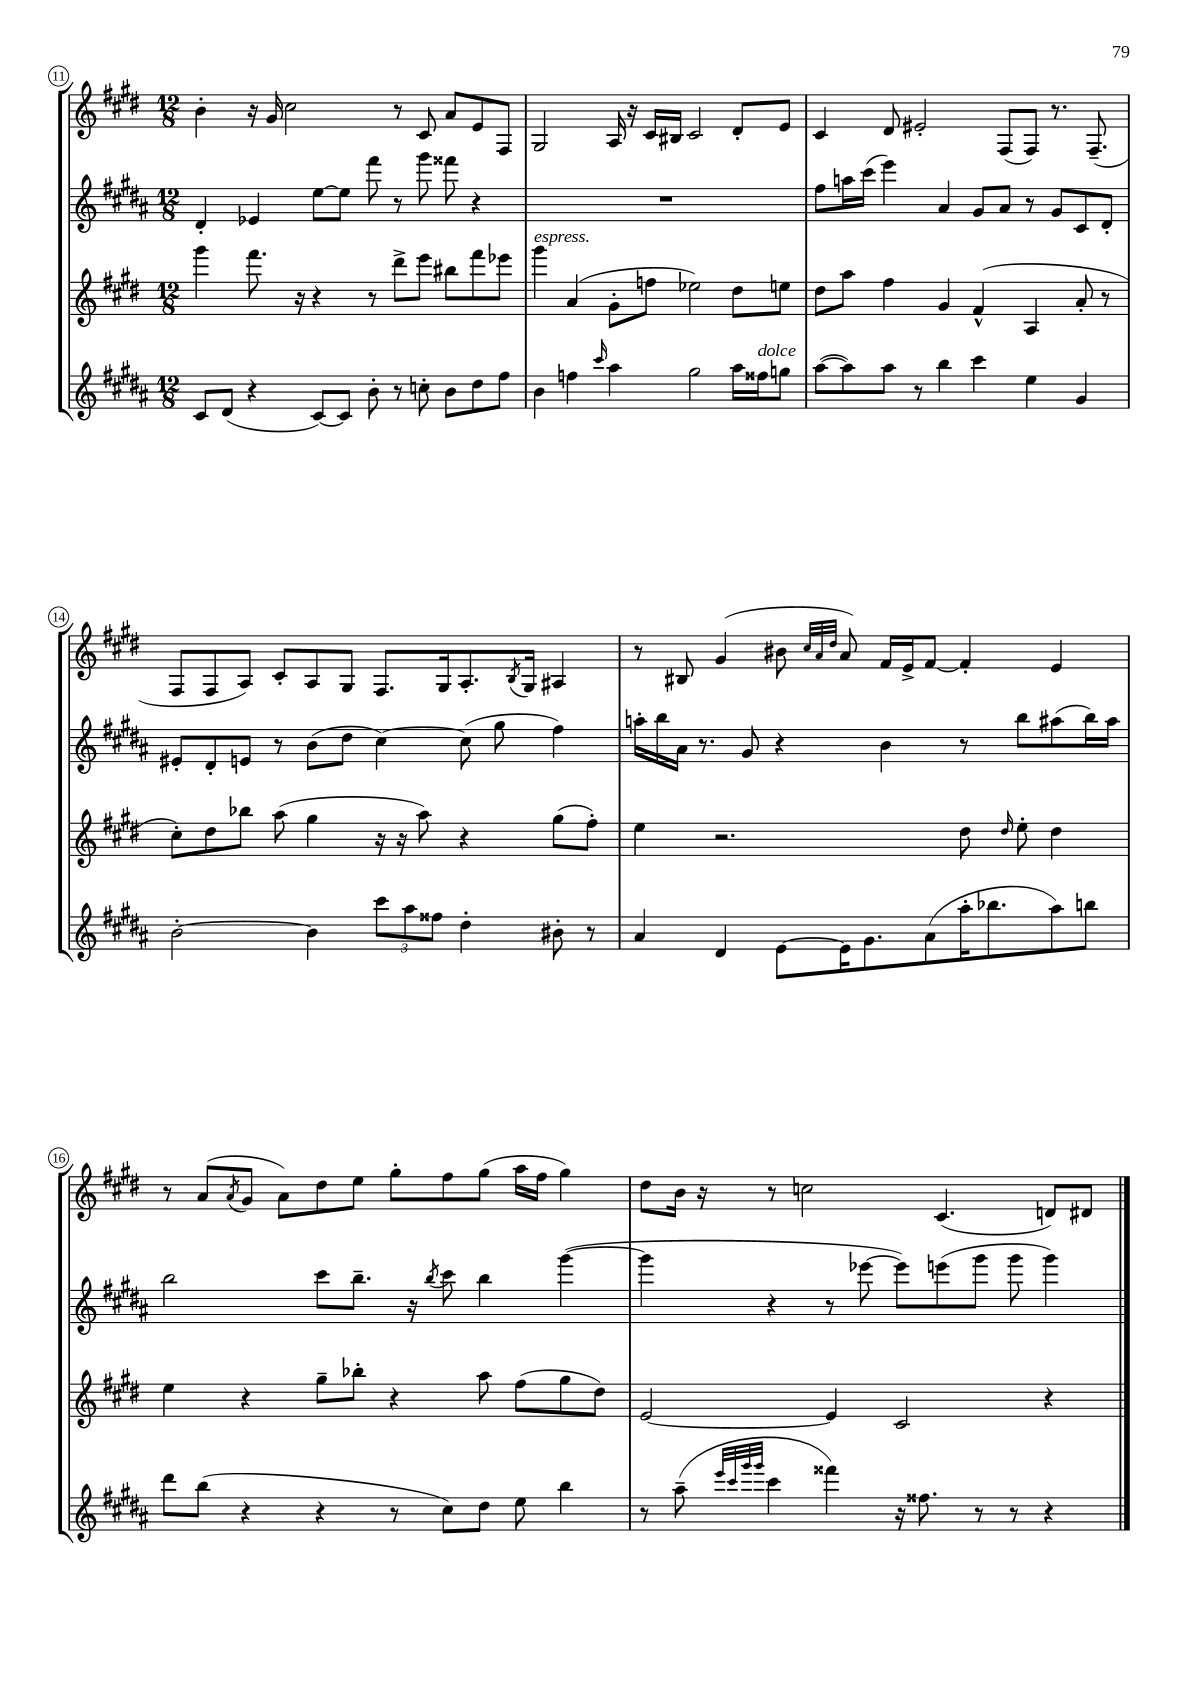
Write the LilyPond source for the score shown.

<<
\new StaffGroup <<
\new Staff = "s0" {
    \clef treble \key e \major \numericTimeSignature \time 12/8
    b'4-. r16 gis'16 cis''2 r8 cis'8 a'8 e'8 fis8 |
    gis2 a16 r16 cis'16 bis16 cis'2 dis'8-. e'8 |
    cis'4 dis'8 eis'2-. fis8( fis8) r8. fis8.--( |
    fis8 fis8 a8) cis'8-. a8 gis8 fis8. gis16 a8.-. \acciaccatura { b8 } gis16 ais4 |
    r8 bis8 gis'4( bis'8 \grace { cis''32 a'32 dis''32 } a'8) fis'16 e'16-> fis'8~ fis'4-. e'4 |
    r8 a'8( \acciaccatura { a'8 } gis'8 a'8) dis''8 e''8 gis''8-. fis''8 gis''8( a''16 fis''16 gis''4) |
    dis''8 b'16 r16 r8 c''2 cis'4.( d'8) dis'8 \bar "|." |
}
\new Staff = "s1" {
    \clef treble \key b \major \numericTimeSignature \time 12/8
    dis'4-. ees'4 e''8~ e''8 fis'''8 r8 gis'''8 fisis'''8 r4 |
    R1. |
    fis''8 a''16 cis'''16( e'''4) ais'4 gis'8 ais'8 r8 gis'8 cis'8 dis'8-. |
    eis'8-. dis'8-. e'8 r8 b'8( dis''8 cis''4~) cis''8( gis''8 fis''4) |
    a''16-. b''16 ais'16 r8. gis'8 r4 b'4 r8 b''8 ais''8( b''16) ais''16 |
    b''2 cis'''8 b''8.-- r16 \acciaccatura { b''8 } cis'''8 b''4 gis'''4~( |
    gis'''4 r4 r8 ees'''8~ ees'''8) e'''8( gis'''8 gis'''8 gis'''4) \bar "|." |
}
\new Staff = "s2" {
    \clef treble \key e \major \numericTimeSignature \time 12/8
    gis'''4 fis'''8. r16 r4 r8 dis'''8-> e'''8 bis''8 fis'''8 ees'''8 |
    gis'''4^\markup { \italic "espress." } a'4( gis'8-. f''8 ees''2) dis''8 e''8 |
    dis''8 a''8 fis''4 gis'4 fis'4-^( a4 a'8-. r8 |
    cis''8-.) dis''8 bes''8 a''8( gis''4 r16 r16 a''8) r4 gis''8( fis''8-.) |
    e''4 r2. dis''8 \grace { dis''16 } e''8-. dis''4 |
    e''4 r4 gis''8-- bes''8-. r4 a''8 fis''8( gis''8 dis''8) |
    e'2~ e'4 cis'2 r4 \bar "|." |
}
\new Staff = "s3" {
    \clef treble \key b \major \numericTimeSignature \time 12/8
    cis'8 dis'8( r4 cis'8~) cis'8 b'8-. r8 c''8-. b'8 dis''8 fis''8 |
    b'4 f''4 \grace { cis'''16 } ais''4 gis''2 ais''16 fisis''16^\markup { \italic "dolce" } g''8 |
    ais''8~( ais''8) ais''8 r8 b''4 cis'''4 e''4 gis'4 |
    b'2~-. b'4 \tuplet 3/2 { cis'''8 ais''8 fisis''8 } dis''4-. bis'8-. r8 |
    ais'4 dis'4 e'8~ e'16 gis'8. ais'8( ais''16-. bes''8. ais''8) b''8 |
    dis'''8 b''8( r4 r4 r8 cis''8) dis''8 e''8 b''4 |
    r8 ais''8--( \grace { e'''32 cis'''32 gis'''32 gis'''32 } cis'''4 fisis'''4) r16 fisis''8. r8 r8 r4 \bar "|." |
}
>>
>>
\layout { \context { \Score currentBarNumber = #11 \override BarNumber.stencil = #(make-stencil-circler 0.1 0.3 ly:text-interface::print) } }
